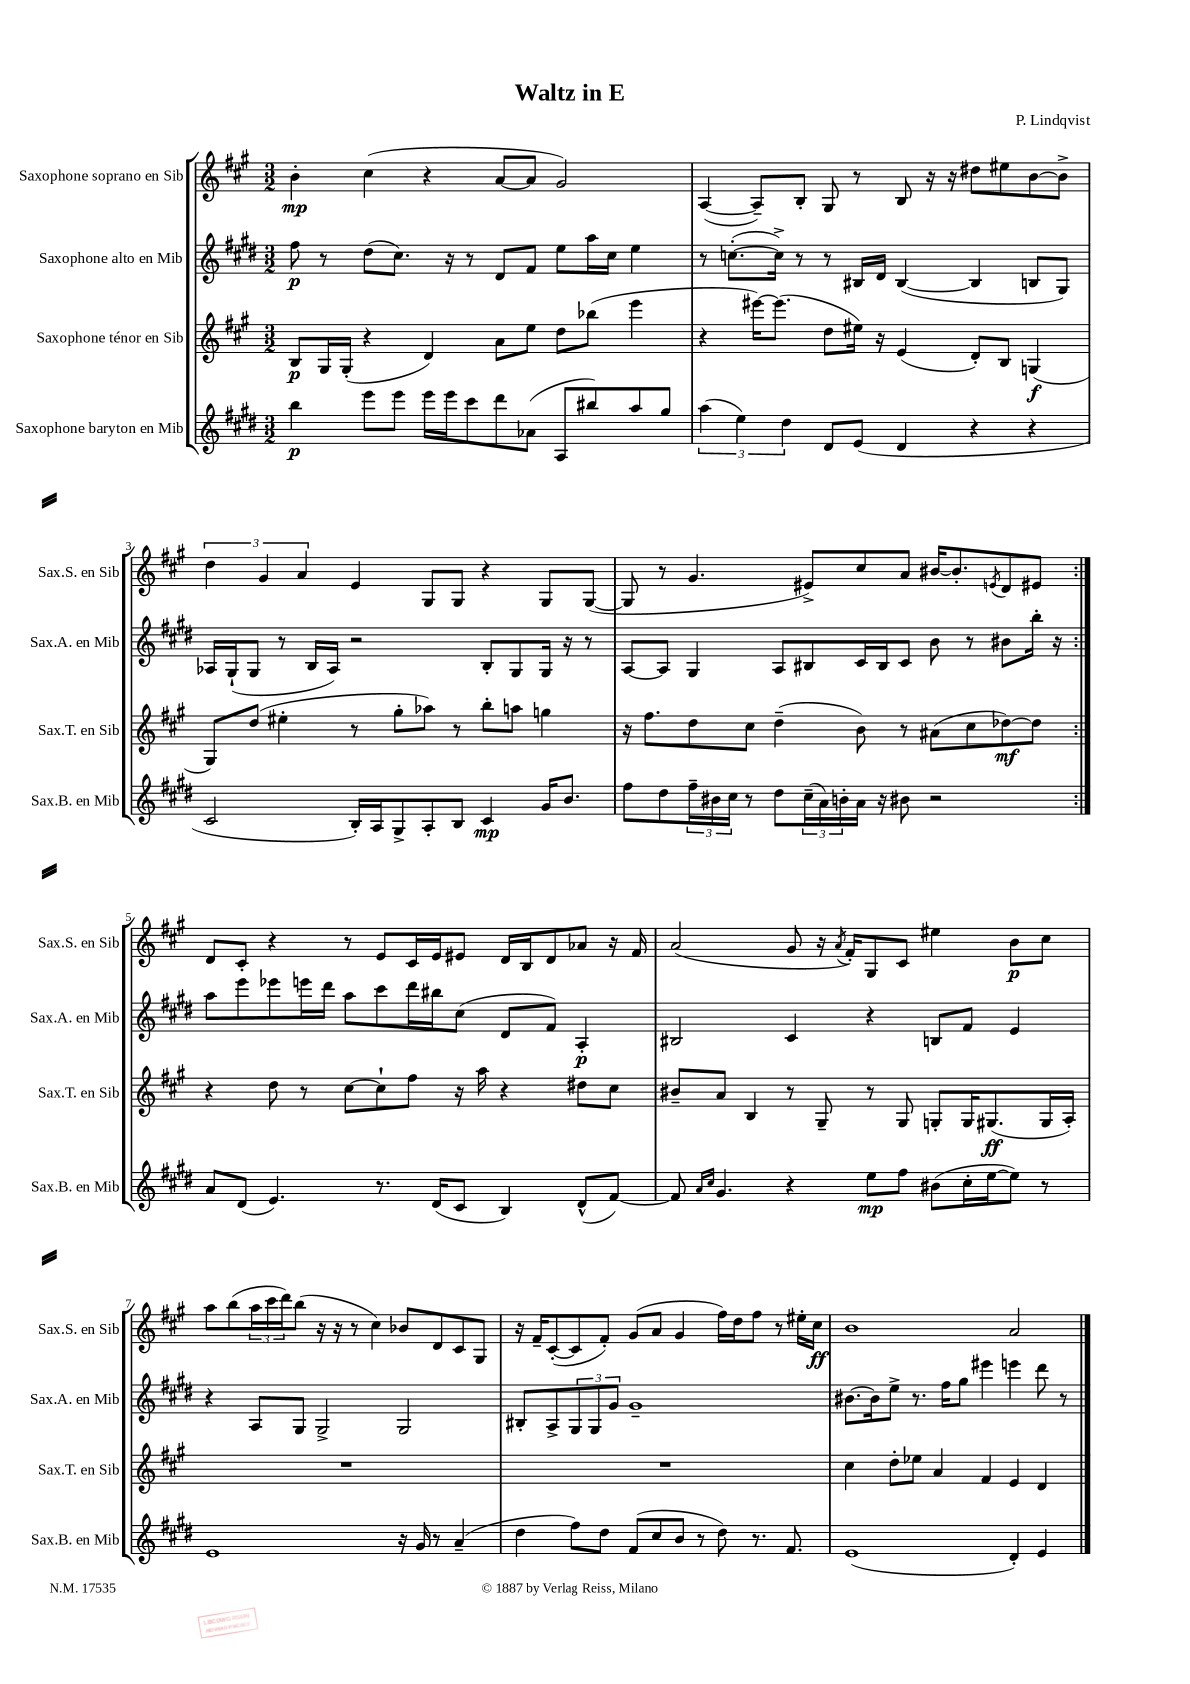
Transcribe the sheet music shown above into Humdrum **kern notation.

**kern	**dynam	**kern	**dynam	**kern	**dynam	**kern	**dynam
*part4	*part4	*part3	*part3	*part2	*part2	*part1	*part1
*staff4	*staff4	*staff3	*staff3	*staff2	*staff2	*staff1	*staff1
*I"Saxophone baryton en Mib	*	*I"Saxophone ténor en Sib	*	*I"Saxophone alto en Mib	*	*I"Saxophone soprano en Sib	*
*I'Sax.B. en Mib	*	*I'Sax.T. en Sib	*	*I'Sax.A. en Mib	*	*I'Sax.S. en Sib	*
*clefG2	*	*clefG2	*	*clefG2	*	*clefG2	*
*k[f#c#g#d#]	*	*k[f#c#g#]	*	*k[f#c#g#d#]	*	*k[f#c#g#]	*
*M3/2	*	*M3/2	*	*M3/2	*	*M3/2	*
=1	=1	=1	=1	=1	=1	=1	=1
4bb\	p	8B/L	p	8ff#\	p	4b'\	mp
.	.	16G#/L	.	8r	.	.	.
.	.	(16G#'/JJ	.	.	.	.	.
8eee\L	.	4r	.	(8dd#\L	.	(4cc#\	.
8eee\J	.	.	.	8.cc#\J)	.	.	.
16eee\LL	.	4d/)	.	.	.	4r	.
16eee\J	.	.	.	16r	.	.	.
8ccc#\	.	.	.	8r	.	.	.
8ddd#\	.	8a\L	.	8d#/L	.	[8a/L	.
(8a-X\J	.	8ee\J	.	8f#/J	.	8a/J]	.
8A/L	.	8dd\L	.	8ee\L	.	2g#/)	.
8bb#X/)	.	(8bb-X\J	.	16aa\L	.	.	.
.	.	.	.	16cc#\JJ	.	.	.
8aa/	.	4eee\	.	4ee\	.	.	.
8gg#/J	.	.	.	.	.	.	.
=2	=2	=2	=2	=2	=2	=2	=2
(6aa\	.	4r	.	8r	.	([4A/	.
.	.	.	.	([8.ccn'\L	.	.	.
6ee\)	.	.	.	.	.	.	.
.	.	[16eee#X\KL)	.	.	.	8A~/L])	.
.	.	(8.eee#\J]	.	16cc^\Jk])	.	.	.
6dd#\	.	.	.	.	.	.	.
.	.	.	.	8r	.	8B'/J	.
8d#/L	.	8dd\L	.	8r	.	8G#/	.
(8e/J	.	16ee#X\Jk)	.	16B#X/LL	.	8r	.
.	.	16r	.	16d#/JJ	.	.	.
4d#/	.	(4e/	.	([4B#/	.	8B/	.
.	.	.	.	.	.	16r	.
.	.	.	.	.	.	16r	.
4r	.	8d'/L)	.	4B#/]	.	8dd#X\L	.
.	.	8B/J	.	.	.	8ee#X\	.
4r	.	(4Gn/	f	8Bn/L	.	[8b\	.
.	.	.	.	8G#/J)	.	8b^\J]	.
!!LO:LB:g=z
=3	=3	=3	=3	=3	=3	=3	=3
2c#/	.	8G#/L)	.	16A-X/LL	.	6dd\	.
.	.	.	.	(16G#`/J	.	.	.
.	.	(8dd/J	.	8G#/J	.	.	.
.	.	.	.	.	.	6g#/	.
.	.	4ee#X'\	.	8r	.	.	.
.	.	.	.	.	.	6a/	.
.	.	.	.	16B/LL	.	.	.
.	.	.	.	16A-/JJ)	.	.	.
16B'/LL)	.	8r	.	2r	.	4e/	.
16A/J	.	.	.	.	.	.	.
8G#^/	.	8gg#'\L	.	.	.	.	.
8A'/	.	8aa-X\J)	.	.	.	8G#/L	.
8B/J	.	8r	.	.	.	8G#/J	.
4c#/	mp	8bb'\L	.	8B'/L	.	4r	.
.	.	8aan\J	.	8G#/	.	.	.
16g#/KL	.	4ggn\	.	16G#/Jk	.	8G#/L	.
8.b/J	.	.	.	16r	.	.	.
.	.	.	.	8r	.	([8G#/J	.
=4	=4	=4	=4	=4	=4	=4	=4
8ff#\L	.	16r	.	[8A/L	.	8G#/]	.
.	.	8.ff#\L	.	.	.	.	.
8dd#\	.	.	.	8A/J]	.	8r	.
24ff#~\L	.	8dd\	.	4G#/	.	4.g#/	.
24b#X\	.	.	.	.	.	.	.
24cc#\JJ	.	.	.	.	.	.	.
8r	.	8cc#\J	.	.	.	.	.
8dd#\L	.	(4dd~\	.	8A/L	.	.	.
(24cc#~\L	.	.	.	8B#X/	.	8e#X^/L)	.
24a\)	.	.	.	.	.	.	.
24bn'\	.	.	.	.	.	.	.
16a\JJ	.	8b\)	.	16c#/L	.	8cc#/	.
16r	.	.	.	16B#/J	.	.	.
8b#X\	.	8r	.	8c#/J	.	8a/J	.
2r	.	(8a#X\L	.	8b\	.	[16b#X/KL	.
.	.	.	.	.	.	8.b#'/]	.
.	.	8cc#\	.	8r	.	.	.
.	.	.	.	.	.	8qen/	.
.	.	[8dd-X\)	mf	8b#X\L	.	8d/	.
.	.	8dd-\J]	.	16bb'\Jk	.	8e#X/J	.
.	.	.	.	16r	.	.	.
!!LO:LB:g=z
=5:|!	=5:|!	=5:|!	=5:|!	=5:|!	=5:|!	=5:|!	=5:|!
8a/L	.	4r	.	8aa\L	.	8d/L	.
(8d#/J	.	.	.	8eee\	.	8c#'/J	.
4.e/)	.	8dd\	.	8eee-X\	.	4r	.
.	.	8r	.	16eeen\L	.	.	.
.	.	.	.	16ddd#\JJ	.	.	.
.	.	[8cc#\L	.	8aa\L	.	8r	.
8.r	.	8cc#`\]	.	8ccc#\	.	8e/L	.
.	.	8ff#\J	.	16ddd#\L	.	16c#/L	.
(16d#/KL	.	.	.	16bb#X\J	.	16e/J	.
8c#/J	.	16r	.	(8cc#\J	.	8e#X/J	.
.	.	16aa\	.	.	.	.	.
4B/)	.	4r	.	8d#/L	.	16d/LL	.
.	.	.	.	.	.	16B/J	.
.	.	.	.	8f#/J)	.	8d/	.
(8d#^^/L	.	8dd#X\L	.	4A'/	p	8a-X/J	.
[8f#/J)	.	8cc#\J	.	.	.	16r	.
.	.	.	.	.	.	16f#/	.
=6	=6	=6	=6	=6	=6	=6	=6
8f#/]	.	8b#X~/L	.	2B#X/	.	(2a/	.
16qqa/LL	.	.	.	.	.	.	.
16qqcc#/JJ	.	.	.	.	.	.	.
4.g#/	.	8a/J	.	.	.	.	.
.	.	4B/	.	.	.	.	.
4r	.	8r	.	4c#/	.	8g#/	.
.	.	8G#~/	.	.	.	16r	.
.	.	.	.	.	.	8qa/	.
.	.	.	.	.	.	16f#'/KL)	.
8ee\L	mp	8r	.	4r	.	8G#/	.
8ff#\J	.	8G#/	.	.	.	8c#/J	.
(8b#X\L	.	8Gn'/L	.	8Bn/L	.	4ee#X\	.
16cc#'\L	.	16G/K	.	8f#/J	.	.	.
[16ee\J	.	(8.G#X/	ff	.	.	.	.
8ee\J])	.	.	.	4e/	.	8b\L	p
8r	.	16G#/L	.	.	.	8cc#\J	.
.	.	16A'/JJ)	.	.	.	.	.
!!LO:LB:g=z
=7	=7	=7	=7	=7	=7	=7	=7
1e	.	1.r	.	4r	.	8aa\L	.
.	.	.	.	.	.	(8bb\	.
.	.	.	.	8A/L	.	24aa\L	.
.	.	.	.	.	.	24ccc#\	.
.	.	.	.	.	.	24ddd\J)	.
.	.	.	.	8G#/J	.	(8bb\J	.
.	.	.	.	2G#^/	.	16r	.
.	.	.	.	.	.	16r	.
.	.	.	.	.	.	8r	.
.	.	.	.	.	.	4cc#\)	.
16r	.	.	.	2G#/	.	8b-X/L	.
16g#/	.	.	.	.	.	.	.
8r	.	.	.	.	.	8d/	.
(4a~/	.	.	.	.	.	8c#/	.
.	.	.	.	.	.	8G#/J	.
=8	=8	=8	=8	=8	=8	=8	=8
4dd#\	.	1.r	.	8B#X'/L	.	16r	.
.	.	.	.	.	.	16f#~/KL	.
.	.	.	.	8A^/	.	([8c#'/	.
8ff#\L)	.	.	.	12G#/	.	8c#/]	.
.	.	.	.	12G#/	.	.	.
8dd#\J	.	.	.	.	.	8f#'/J)	.
.	.	.	.	12g#/J	.	.	.
(8f#/L	.	.	.	1g#~	.	(8g#/L	.
8cc#/	.	.	.	.	.	8a/J	.
8b/J	.	.	.	.	.	4g#/	.
8r	.	.	.	.	.	.	.
8dd#\)	.	.	.	.	.	16ff#\LL)	.
.	.	.	.	.	.	16dd\J	.
8.r	.	.	.	.	.	8ff#\J	.
.	.	.	.	.	.	8r	.
8.f#/	.	.	.	.	.	.	.
.	.	.	.	.	.	16ee#X'\LL	.
.	.	.	.	.	.	16cc#\JJ	ff
=9	=9	=9	=9	=9	=9	=9	=9
(1e	.	4cc#\	.	[8.b#X\L	.	1b	.
.	.	.	.	16b#\k]	.	.	.
.	.	8dd'\L	.	8ee^\J	.	.	.
.	.	8ee-X\J	.	8.r	.	.	.
.	.	4a/	.	.	.	.	.
.	.	.	.	16ff#\KL	.	.	.
.	.	.	.	8gg#\J	.	.	.
.	.	4f#/	.	4eee#X\	.	.	.
4d#'/)	.	4e/	.	4eeen\	.	2a/	.
4e/	.	4d/	.	8ddd#\	.	.	.
.	.	.	.	8r	.	.	.
==	==	==	==	==	==	==	==
*-	*-	*-	*-	*-	*-	*-	*-
